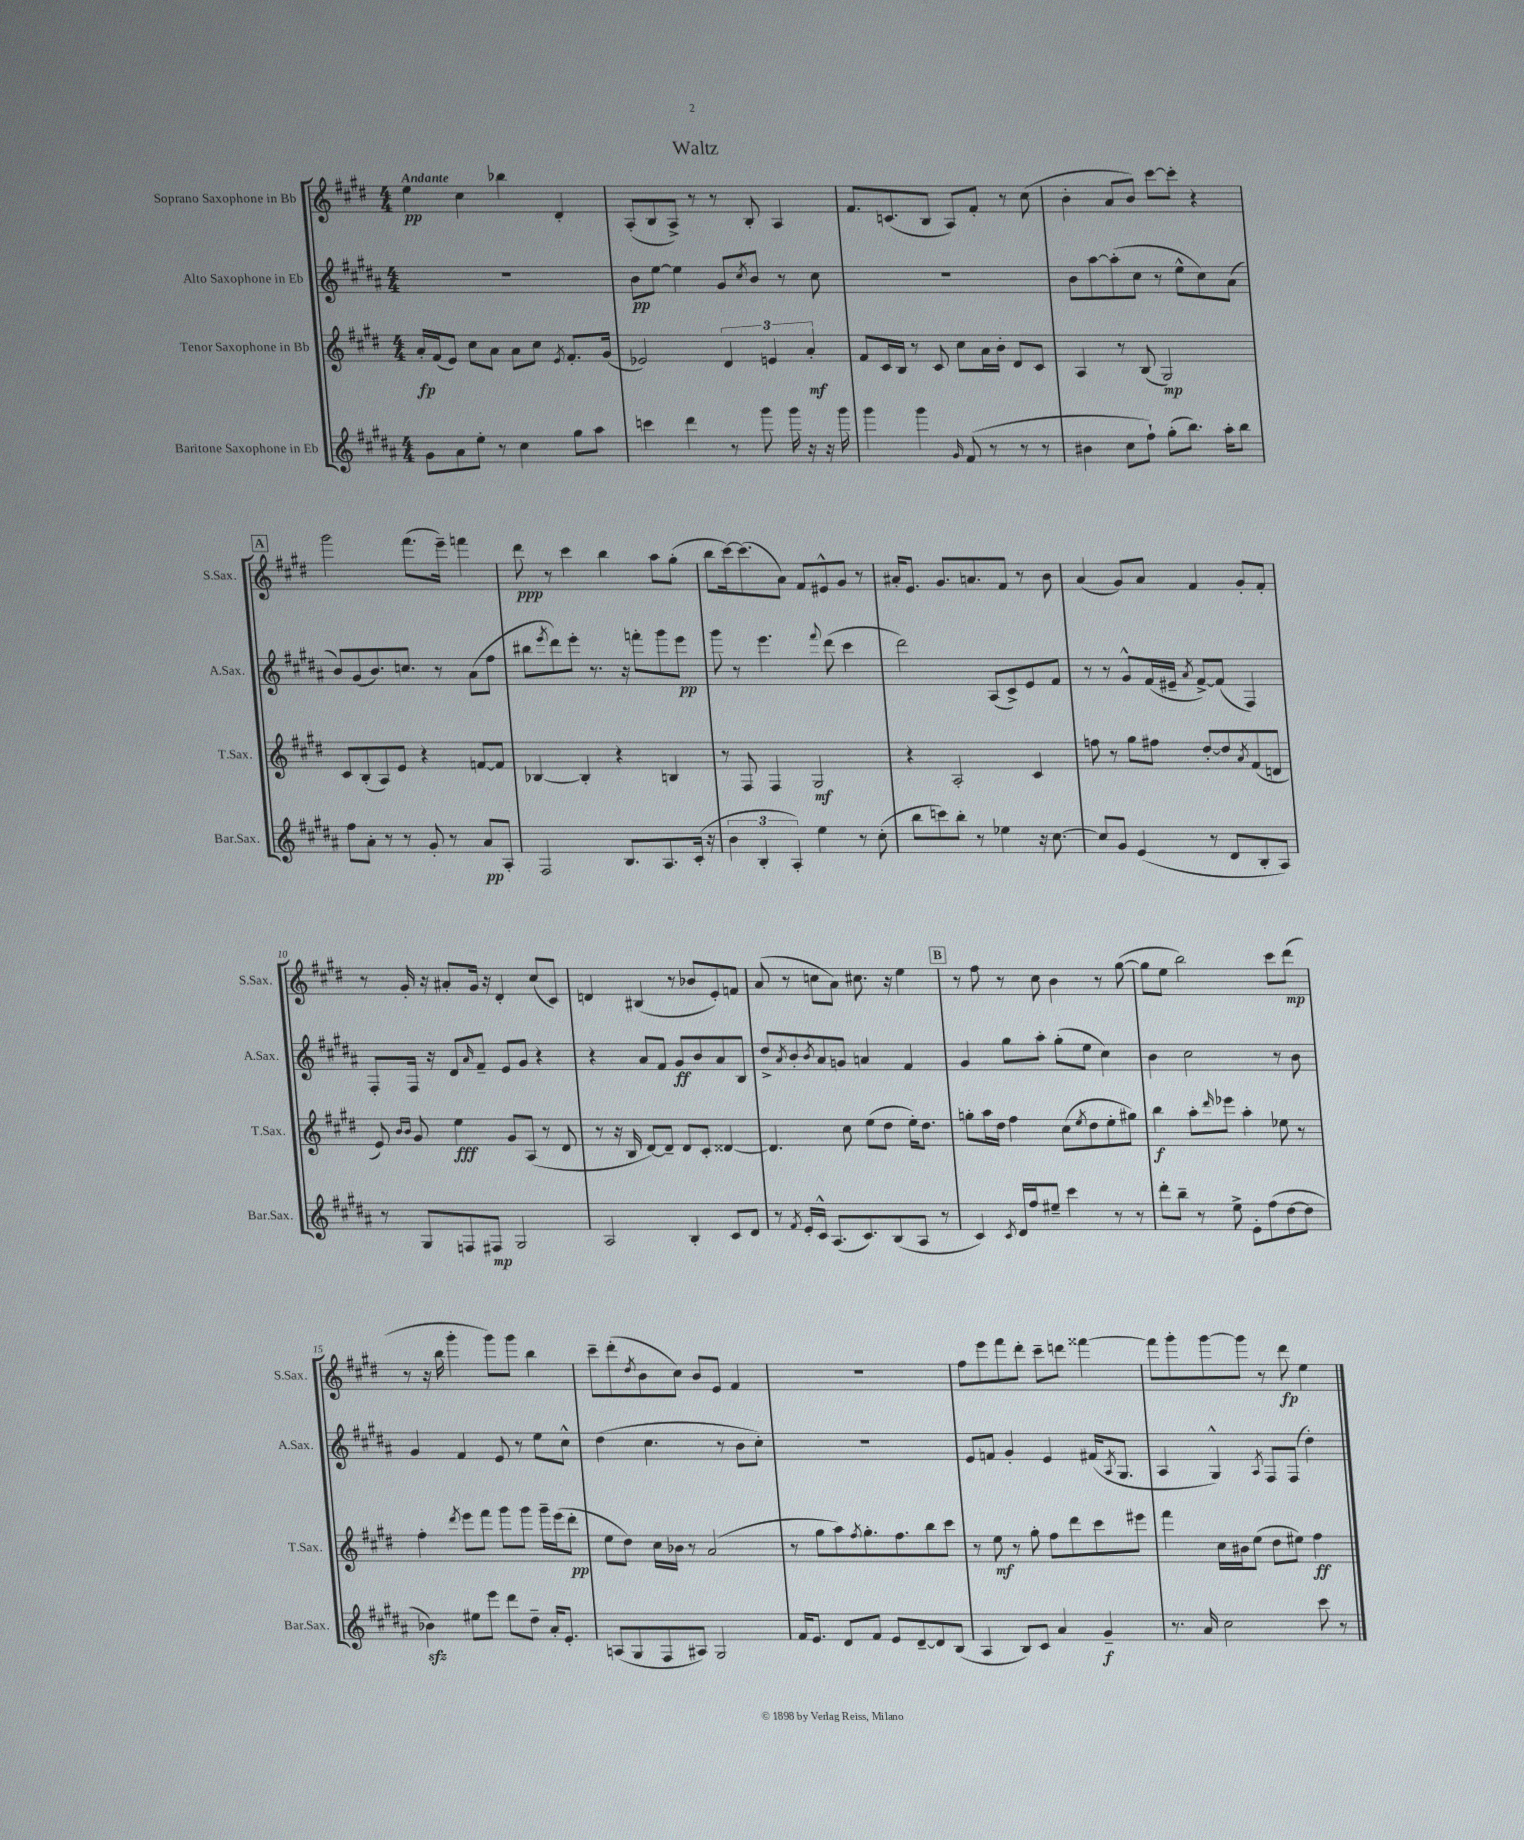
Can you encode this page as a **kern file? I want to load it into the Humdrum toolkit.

**kern	**kern	**kern	**kern
*staff4	*staff3	*staff2	*staff1
*clefG2	*clefG2	*clefG2	*clefG2
*k[f#c#g#d#a#]	*k[f#c#g#d#]	*k[f#c#g#d#a#]	*k[f#c#g#d#]
*M4/4	*M4/4	*M4/4	*M4/4
8g#	16a'	1r	4ee
.	(16f#	.	.
8a#	8e)	.	.
8ee'	8cc#	.	4cc#
8r	8a	.	.
4cc#	8a	.	4bb-
.	8cc#	.	.
.	8qe	.	.
8gg#	8.f#'	.	4d#'
8aa#	.	.	.
.	(16g#	.	.
=	=	=	=
4ccc	2e-)	8b	(8A'
.	.	[8ee	8B
4ddd#	.	4ee]	8A^)
.	.	.	8r
8r	6d#	8g#	8r
.	.	8qcc#	.
8ggg#	.	8b	8B'
.	6e	.	.
16ggg#	.	8r	4A
16r	.	.	.
.	6a'	.	.
16r	.	8cc#	.
16ggg#	.	.	.
=	=	=	=
4ggg#	8f#	1r	8.f#
.	16c#	.	.
.	16B	.	(8.c
4ggg#	8r	.	.
.	8c#	.	8B
16qqg#	.	.	.
(8f#	8cc#	.	8A)
8r	16a	.	8f#'
.	16b'	.	.
8r	8d#	.	8r
8r	8c#	.	(8cc#
=	=	=	=
4b#	4A	8b	4b'
.	.	[8aa#	.
8cc#	8r	(8aa#']	8a
8ff#`)	(8B	8cc#	8b)
(8gg#'	2G#)	8r	[8ccc#
8.bb)	.	8ee^^	8ccc#']
.	.	8cc#)	4r
16aa#'	.	.	.
8bb	.	(8a#	.
=	=	=	=
8ff#	8c#	8b)	2ggg#
8a#'	(8B'	(8g#	.
8r	8A)	8.b)	.
8r	8e	.	.
.	.	8.cc	.
8g#'	4r	.	(8.fff#
8r	.	8r	.
.	.	.	16eee~)
8a#	[8f	(8a#	4fff
8A#'	8f]	8ff#	.
=	=	=	=
2F#	[4B-	8bb#	8ddd#
.	.	8qeee	.
.	.	8ddd#)	8r
.	4B-']	8eee'	4ccc#
.	.	8.r	.
8.B	4r	.	4bb
.	.	16r	.
.	.	8fff'	.
8.A#	.	.	.
.	4B	8ggg#	8aa
(16c#'	.	8eee	(8gg#'
16r	.	.	.
=	=	=	=
6b	8r	8ggg#	8bb
.	8F#	8r	[16ccc#)
6B'	.	.	.
.	.	.	(8.ccc#]
.	4F#	4.eee	.
6A#')	.	.	.
.	.	.	8a)
4ee	2G#	.	8f#
.	.	8qqfff#	.
.	.	(8ddd#	8e#^^
8r	.	4ccc#	8g#
(8cc#'	.	.	8r
=	=	=	=
8bb	4r	2ddd#)	16a#'
.	.	.	8.e
8ccc)	.	.	.
8bb'	2A'	.	8.g#
8r	.	.	.
.	.	.	8.a
4ee-	.	(8A#	.
.	.	8c#^)	8f#
16r	4c#	8e	8r
[8.cc#	.	.	.
.	.	8f#	8b
=	=	=	=
8cc#]	8ff	8r	(4a
8g#	8r	8r	.
(4e	8gg#	8g#^^	8g#)
.	8ff#	(16f#	8a
.	.	16e#~	.
.	.	8qa#	.
8r	[8dd#'	[8f#^)	4f#
8d#	8dd#]	(8f#]	.
.	8qa	.	.
8B'	(8f#	4F#)	8g#'
8A#)	8d	.	8f#'
=	=	=	=
8r	8e)	8F#'	8r
.	16qqb	.	.
.	16qqb	.	.
8G#	8g#	16F#	16g#'
.	.	16r	16r
8F	4ee	8d#	8a#'
.	.	16qqa#	.
8F#	.	8f#~	16g#
.	.	.	16r
2G#	8g#	8e	4d#'
.	(8A	8g#	.
.	8r	4r	(8cc#
.	8d#	.	8c#)
=	=	=	=
2A#	8r	4r	4d
.	16r	.	.
.	16B	.	.
.	[8d#)	8a#	(4B#
.	8d#~]	8f#	.
4B'	8d#	8g#	8r
.	8c#'	8b	8b-
8c#	[4d##	8a#	8e')
8d#	.	8B	8f
=	=	=	=
8r	4.d##]	8dd#^	(8a
8qf#	.	8qa#	.
16e'	.	8b'	8r
16c#^^	.	.	.
.	.	8qb	.
(8.A#	.	8a#	8cc
.	8cc#	8g	8a)
8.c#)	.	.	.
.	(8ee	4a	8.cc#
(8B	8dd#	.	.
.	.	.	16r
8A#	16ee')	4f#	4ee
.	8.dd#	.	.
8r	.	.	.
=	=	=	=
4c#)	8gg'	4g#	8r
.	16aa	.	8ff#
.	16dd#	.	.
8qc#	.	.	.
16d#	4ff#	8gg#	8r
16ff#	.	.	.
8ee#~	.	8aa#'	8cc#
4ccc#	(8cc#	(8gg#'	4b
.	8qee	.	.
.	8dd#	8ee	.
8r	8ee'	4cc#)	8r
8r	8gg#)	.	([8gg#
=	=	=	=
8ddd#'	4bb	4b	8gg#]
8bb~	.	.	8ee
8r	8aa'	2cc#	2bb)
.	16qqddd#	.	.
8ee^	8eee-	.	.
8e'	4aa'	.	.
(8ff#	.	.	.
[8dd#	8ee-	8r	8ccc#
8dd#]	8r	8b	(8ddd#
=	=	=	=
4b-)	4ff#'	4g#	8r
.	.	.	16r
.	.	.	16bb
.	8qddd#	.	.
8ee#	8eee	4f#	4ggg#'
8eee	8fff#	.	.
8ddd#	8ggg#	8e	8ggg#)
8dd#~	8ggg#	8r	8ggg#
16a#'	16ggg#~	8ee	4bb
8.e'	(16eee	.	.
.	8ddd#'	8cc#^^	.
=	=	=	=
(8A	8ee	(4dd#	8ccc#~
8G#	8dd#)	.	(8ddd#'
.	.	.	8qdd#
8F#	16cc#	4.cc#	8b
.	16b-	.	.
8A#)	8r	.	8cc#)
2G#	(2a	.	8b
.	.	8r	8e
.	.	8b	4f#
.	.	8cc#')	.
=	=	=	=
16f#	8r	1r	1r
8.e	.	.	.
.	8gg#	.	.
8d#	8aa)	.	.
.	8qff#	.	.
8f#	8.gg#'	.	.
8e	.	.	.
.	8.ff#	.	.
[8d#~	.	.	.
8d#]	8bb	.	.
(8B	8ccc#	.	.
=	=	=	=
4A#	8r	8e	8ff#
.	8ee	8f	8eee
8B)	8r	4g#'	8fff#
8c#	8gg#'	.	8ddd#'
4a#	8ff#	4e	8ccc#~
.	8ddd#	.	8ddd
4g#~	8ccc#	(16f#	[4fff##
.	.	8qA#	.
.	.	8.G#	.
.	8eee#	.	.
=	=	=	=
8.r	4fff#	4A#	8fff##]
.	.	.	8ggg#'
16a#	.	.	.
2cc#	16cc#	4G#^^)	[8ggg#
.	16b#	.	.
.	(8ee	.	8ggg#]
.	.	8qA#	.
.	8dd#	8F#	8r
.	8ee#)	(8F#	8ddd#
8ccc#	4ff#	4dd#')	4ee
8r	.	.	.
==	==	==	==
*-	*-	*-	*-
